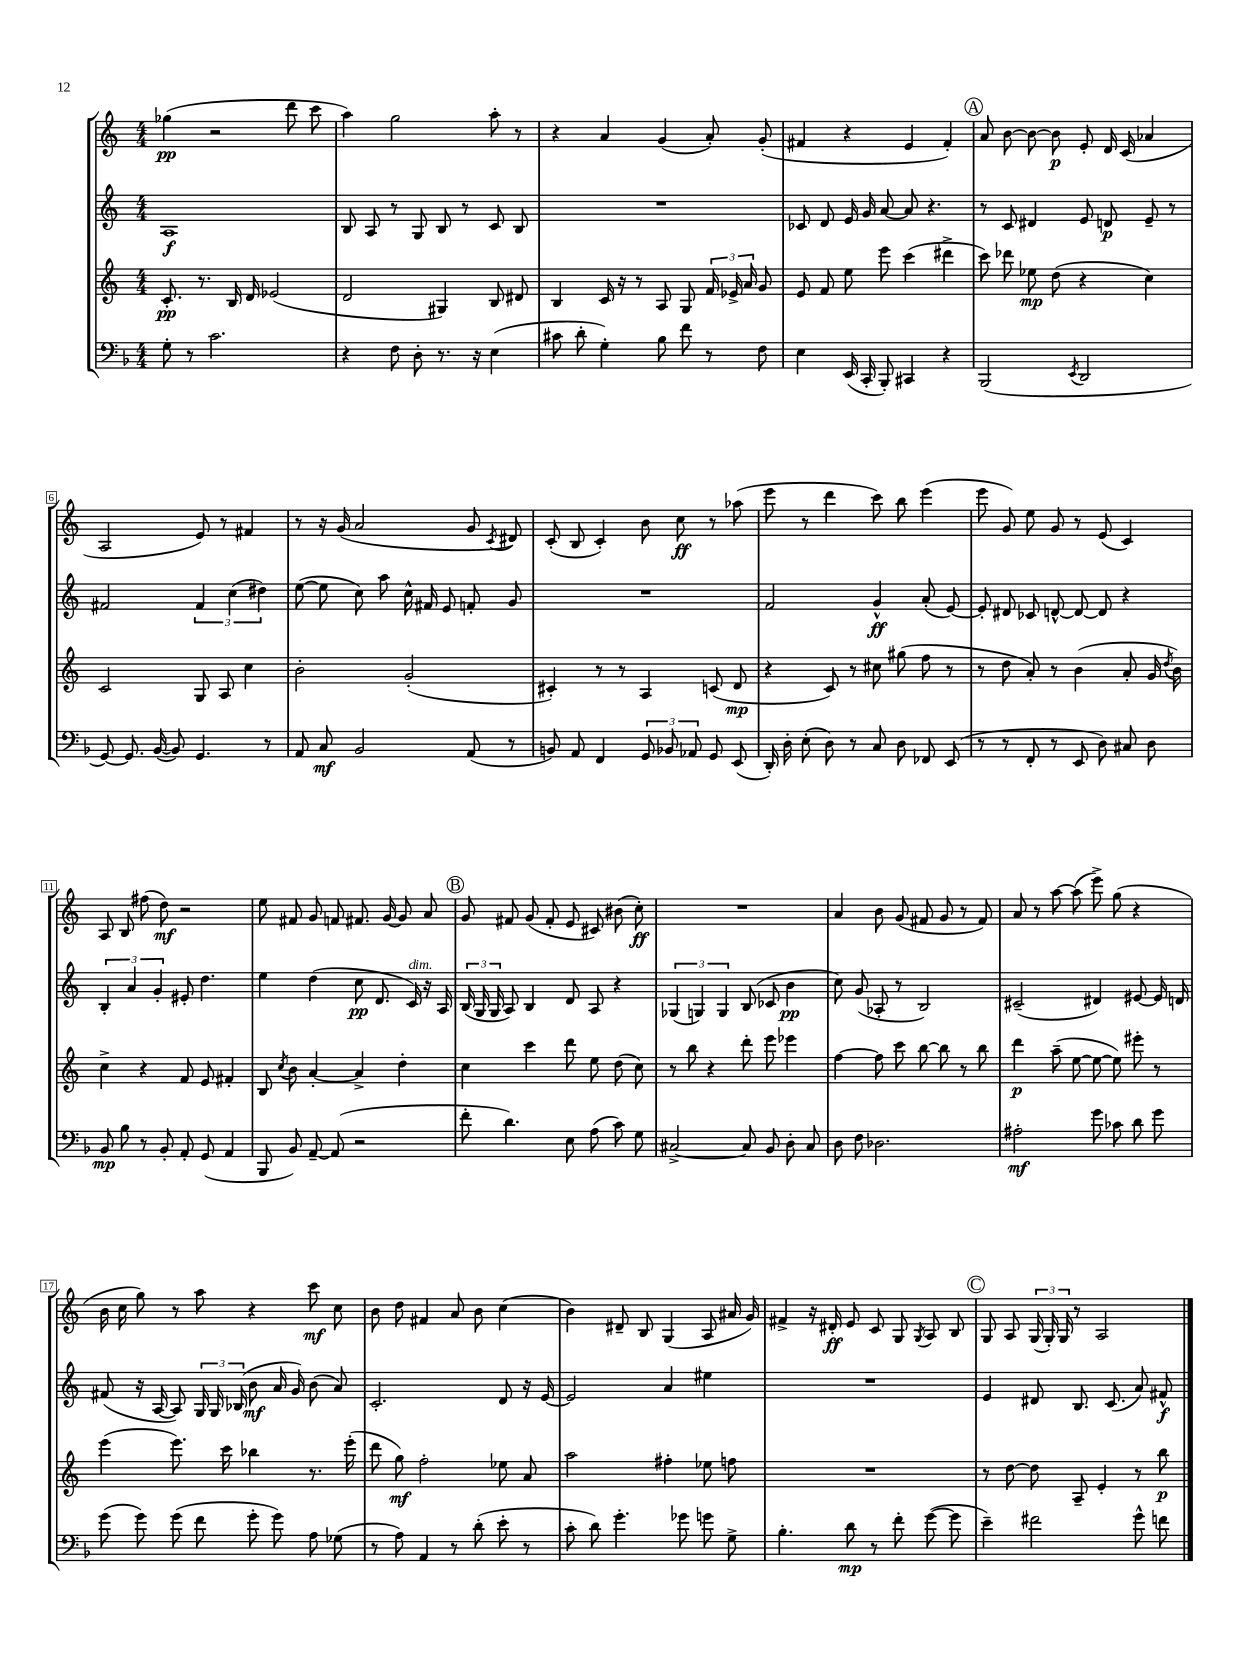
<<
\new StaffGroup <<
\new Staff = "s0" {
    \clef treble \key c \major \numericTimeSignature \time 4/4
    \autoBeamOff ges''4\pp( r2 d'''8 c'''8 |
    a''4) g''2 a''8-. r8 |
    r4 a'4 g'4( a'8-.) g'8-.( |
    fis'4 r4 e'4 fis'4-.) |
    \mark \markup { \circle "A" } a'8 b'8~ b'8~ b'8\p e'8-. d'16 c'16( aes'4 |
    a2 e'8) r8 fis'4 |
    r8 r16 g'16( a'2 g'8 \acciaccatura { c'8 } dis'8) |
    c'8-.( b8 c'4-.) b'8 c''8\ff r8 aes''8( |
    e'''8 r8 d'''4 c'''8) b''8 e'''4( |
    e'''8 g'8) e''8 g'8 r8 e'8( c'4) |
    a8 b8 fis''8( d''8\mf) r2 |
    e''8 fis'8 g'8 f'8 fis'8. g'16~ g'8 a'8 |
    \mark \markup { \circle "B" } g'8 fis'8 g'8( fis'8-. e'8 cis'8) bis'8( c''8-.\ff) |
    R1 |
    a'4 b'8 g'8( fis'8 g'8 r8 fis'8) |
    a'8 r8 a''8~ a''8( e'''8->) g''8( r4 |
    b'16 c''16 g''8) r8 a''8 r4 c'''8\mf c''8 |
    b'8 d''8 fis'4 a'8 b'8 c''4( |
    b'4) dis'8-- b8 g4( a8 ais'16 g'16) |
    fis'4-> r16 dis'16-.\ff e'8 c'8 g8 \acciaccatura { g8 } a8 b8 |
    \mark \markup { \circle "C" } g8 a8 \tuplet 3/2 { g16( g16-.) g16 } r8 a2 \bar "|." |
}
\new Staff = "s1" {
    \clef treble \key c \major \numericTimeSignature \time 4/4
    \autoBeamOff a1\f |
    b8 a8 r8 g8 b8 r8 c'8 b8 |
    R1 |
    ces'8 d'8 e'16 g'16 a'8~ a'8 r4. |
    \mark \markup { \circle "A" } r8 c'8 dis'4 e'8 d'8\p e'8-- r8 |
    fis'2 \tuplet 3/2 { fis'4 c''4( dis''4) } |
    e''8~( e''8 c''8) a''8 c''16-^ fis'16 e'8 f'8-. g'8 |
    R1 |
    f'2 g'4-^\ff a'8-.( e'8~) |
    e'8-. dis'8 ces'8 d'8~-^ d'8~ d'8 r4 |
    \tuplet 3/2 { b4-. a'4 g'4-. } eis'8-. d''4. |
    e''4 d''4( c''8\pp d'8. c'16^\markup { \italic "dim." }) r16 a16 |
    \mark \markup { \circle "B" } \tuplet 3/2 { b16( g16 g16 } a8) b4 d'8 a8 r4 |
    \tuplet 3/2 { ges4( g4) g4 } b8( ces'8 b'4\pp |
    c''8) g'8( aes8-. r8 b2) |
    cis'2--( dis'4) eis'8~ eis'16 d'16 |
    fis'8( r16 a16~ a8) \tuplet 3/2 { g16 g16 bes16( } b'8\mf a'16 g'16) b'8( a'8) |
    c'2.-. d'8 r16 e'16~ |
    e'2 a'4 eis''4 |
    R1 |
    \mark \markup { \circle "C" } e'4 dis'8 b8. c'8.( a'8) fis'8-^\f \bar "|." |
}
\new Staff = "s2" {
    \clef treble \key c \major \numericTimeSignature \time 4/4
    \autoBeamOff c'8.-.\pp r8. b16 d'16 ees'2( |
    d'2 gis4) b8 dis'8 |
    b4 c'16 r16 r8 a8 g8 \tuplet 3/2 { f'16 ees'16-> a'16 } g'8 |
    e'8 f'8 e''8 e'''8 c'''4( dis'''4-> |
    \mark \markup { \circle "A" } c'''8) des'''8 ees''8\mp d''8( r4 c''4) |
    c'2 g8 a8 c''4 |
    b'2-. g'2-.( |
    cis'4-.) r8 r8 a4 c'8( d'8\mp |
    r4 c'8) r8 cis''8 gis''8( f''8 r8 |
    r8 d''8 a'8-.) r8 b'4( a'8-. g'16 \acciaccatura { d''8 } b'16) |
    c''4-> r4 f'8 e'8 fis'4-. |
    b8 \acciaccatura { c''8 } b'8 a'4~-. a'4-> d''4-. |
    \mark \markup { \circle "B" } c''4 c'''4 d'''8 e''8 d''8( c''8) |
    r8 b''8 r4 d'''8-. e'''8 ees'''4 |
    f''4~ f''8 c'''8 b''8~ b''8 r8 b''8 |
    d'''4\p a''8--( e''8~ e''8~ e''8) eis'''8-. r8 |
    e'''4( e'''8.) c'''16 bes''4 r8. e'''16-.( |
    d'''8 g''8\mf) f''2-. ees''8 a'8 |
    a''2 fis''4-. ees''8 f''8 |
    R1 |
    \mark \markup { \circle "C" } r8 d''8~ d''8 a8-- e'4-. r8 b''8\p \bar "|." |
}
\new Staff = "s3" {
    \clef bass \key f \major \numericTimeSignature \time 4/4
    \autoBeamOff g8-. r8 c'2. |
    r4 f8 d8-. r8. r16 e4( |
    cis'8 d'8-. g4-.) bes8 f'8 r8 f8 |
    e4 e,16( c,16-. bes,,8-.) cis,4 r4 |
    \mark \markup { \circle "A" } bes,,2( \acciaccatura { e,8 } d,2 |
    g,8~) g,8. bes,16~( bes,8) g,4. r8 |
    a,8 c8\mf bes,2 a,8( r8 |
    b,8) a,8 f,4 \tuplet 3/2 { g,8 bes,8 aes,8 } g,8 e,8( |
    d,16-.) d16-. e8-.( d8) r8 c8 d8 fes,8 e,8( |
    r8 r8 f,8-. r8 e,8 d8) cis8 d8 |
    bes,8\mp bes8 r8 bes,8-. a,8-. g,8( a,4 |
    bes,,8 bes,8) a,8~-- a,8( r2 |
    \mark \markup { \circle "B" } f'8-. d'4.) e8 a8( c'8) g8 |
    cis2~-> cis8 bes,8 d8-. cis8 |
    d8 f8 des2. |
    ais2-.\mf g'8 ces'8 d'8 g'8 |
    g'8( g'8) g'8( f'8 g'8-. g'8) a8 ges8( |
    r8 a8) a,4 r8 d'8-.( e'8-. r8 |
    c'8-. d'8) g'4.-. ges'8 g'8 g8-> |
    bes4.-. d'8\mp r8 f'8-. g'8~( g'8 |
    \mark \markup { \circle "C" } e'4--) fis'2 g'8-^ f'8 \bar "|." |
}
>>
>>
\layout { \context { \Score \override BarNumber.stencil = #(make-stencil-boxer 0.1 0.3 ly:text-interface::print) } }
